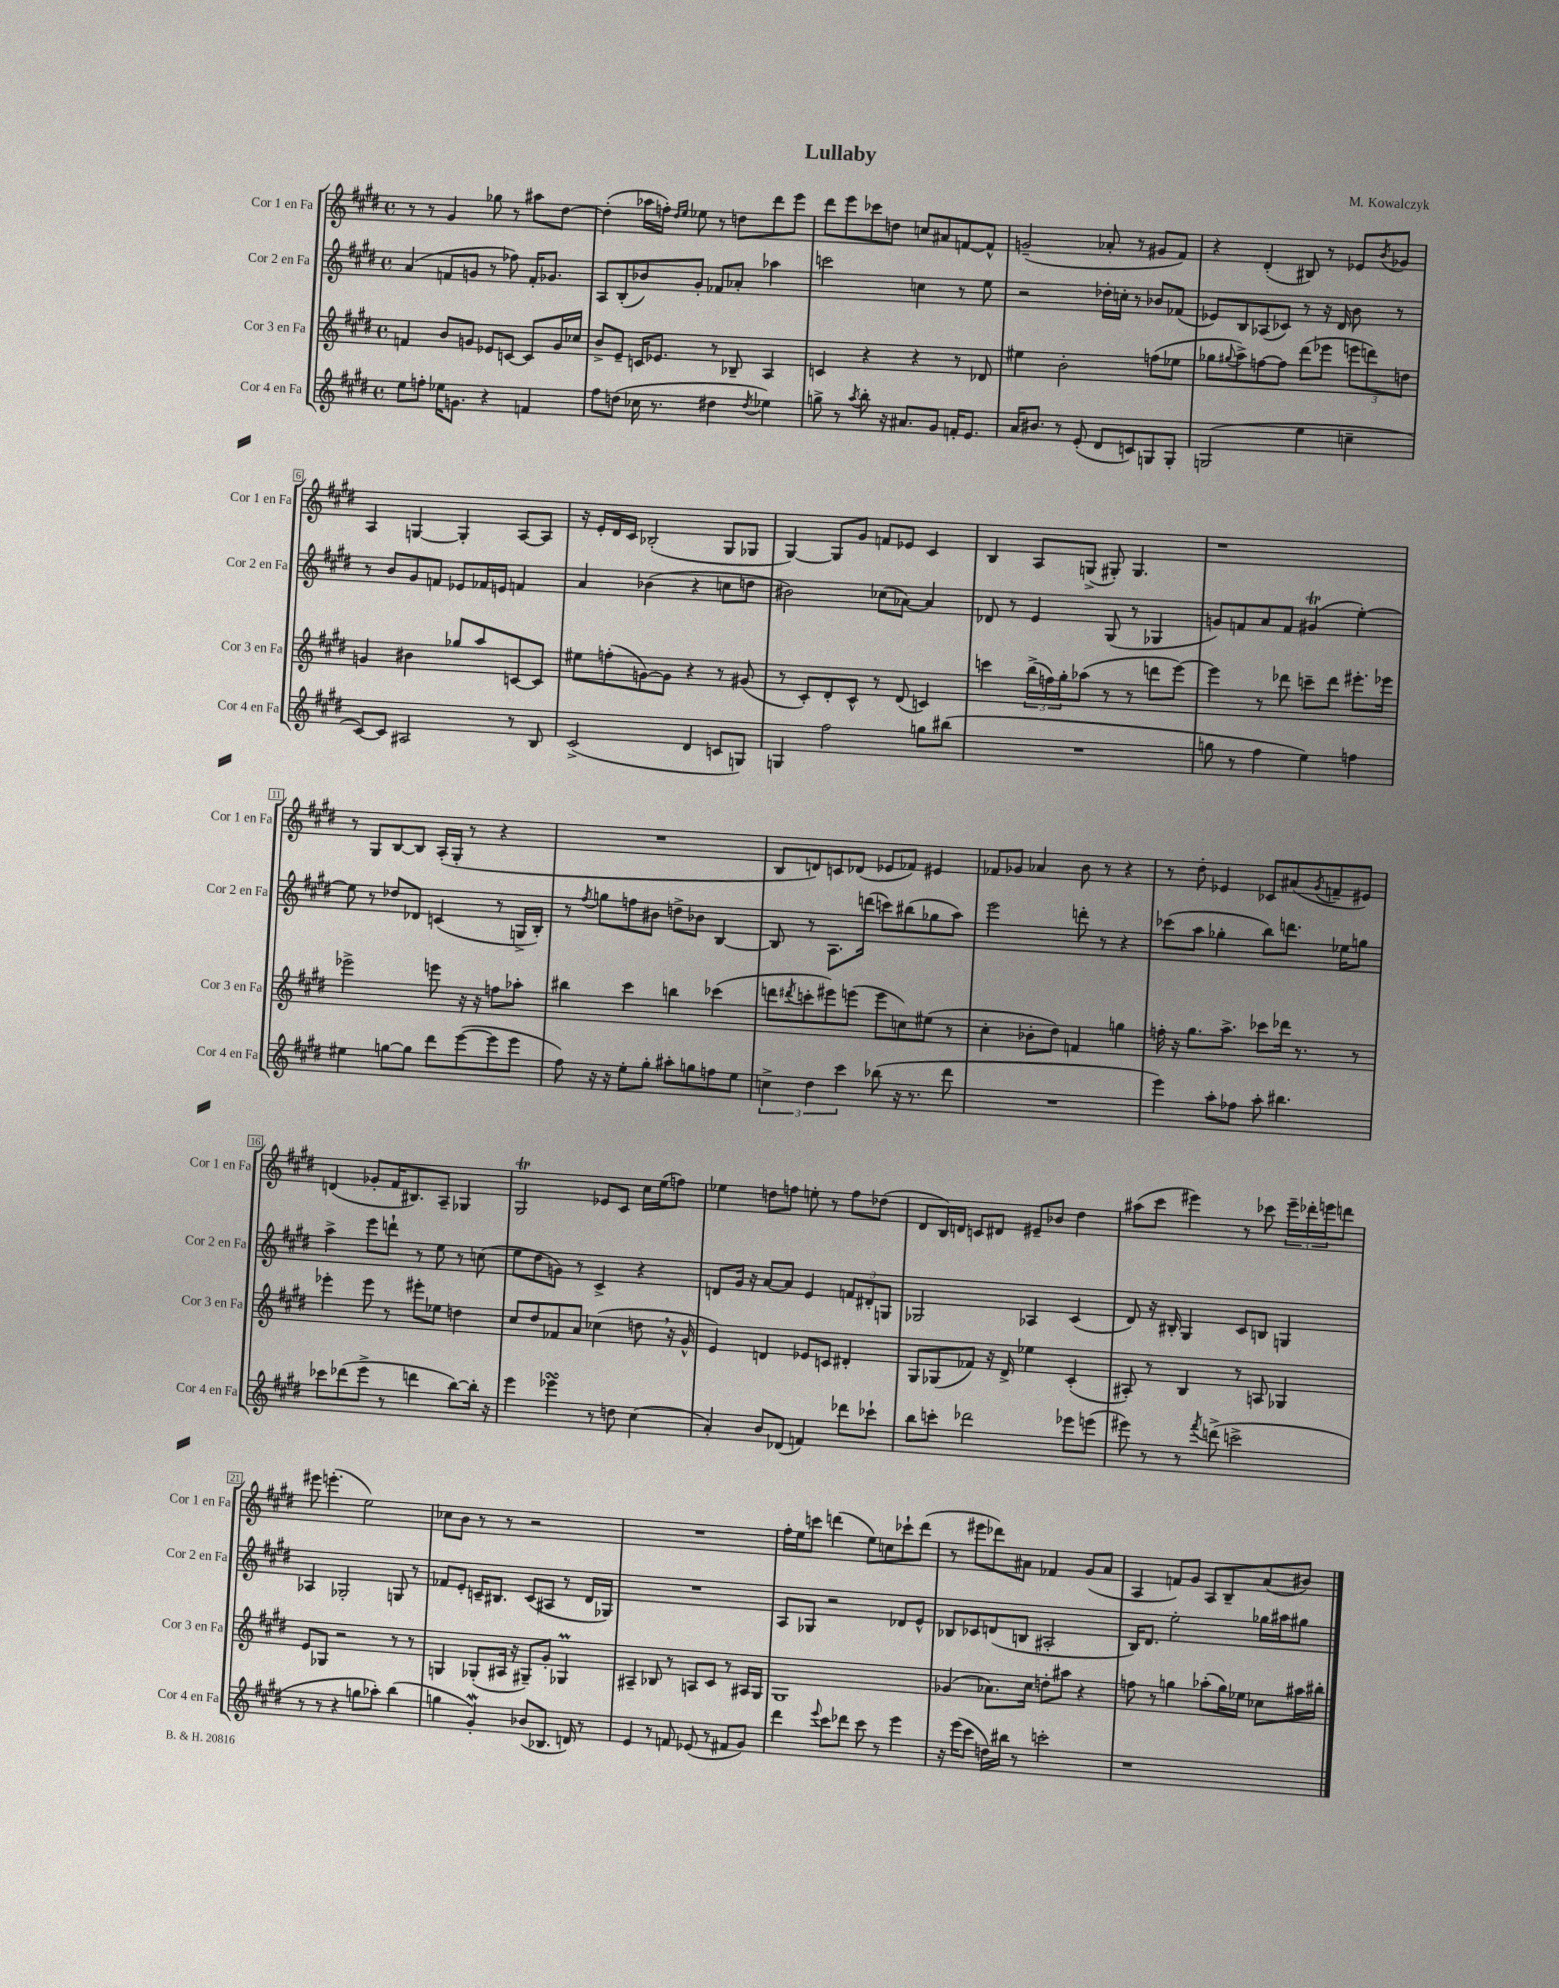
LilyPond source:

\header { title = "Lullaby" composer = "M. Kowalczyk" }
<<
\new StaffGroup <<
\new Staff = "s0" \with { instrumentName = "Cor 1 en Fa" shortInstrumentName = "Cor 1 en Fa" } {
    \clef treble \key e \major \defaultTimeSignature \time 4/4
    r8 r8 gis'4 ges''8 r8 ais''8 dis''8~ |
    dis''4-.( aes''16 f''16-.) \grace { dis''16 e''16 } ees''8 r8 d''8 dis'''8 e'''8 |
    dis'''8 e'''8 ces'''8 d''8 c''8 ais'8 f'8~ f'8-^ |
    g'2--( aes'8-. r8 gis'8 fis'8) |
    r4 dis'4-.( bis8) r8 ees'8 \acciaccatura { b'8 } ges'8 |
    a4 g4~ g4-. a8~ a8 |
    r16 e'16-. dis'16 cis'16 bes2-.( gis8 ges8 |
    gis4~) gis8 gis'8 f'8 ees'8 cis'4 |
    b4 a8 g8->( gis8-.) gis4. |
    r1 |
    r8 gis8 b8~ b8 a16-.( gis16-. r8 r4 |
    R1 |
    b8 d'8) c'8 des'8( ees'8 fes'8) eis'4 |
    fes'8 ges'8 aes'4 b'8 r8 r4 |
    r8 dis''8-. ees'4 ces'8 ais'8( \acciaccatura { gis'8 } f'8-- eis'8) |
    d'4( ges'8-. fis'16 bis8.) a8-- ges4 |
    gis2\trill ees'8 cis'8 cis''16 e''16( f''8) |
    ees''4 d''8 f''8 e''8-. r8 f''8 des''8( |
    dis'8 b16) d'16 c'8 dis'8 eis'8-- bes'8 dis''4 |
    ais''8( cis'''8 eis'''4) r8 ces'''8 \tuplet 3/2 { eis'''16-- des'''16-. e'''16 } d'''8 |
    eis'''8 e'''4.-.( e''2) |
    ces''8 b'8 r8 r8 r2 |
    R1 |
    fis''16-. e''16 c'''8 d'''4( e''8) c''8 ces'''8-! d'''8( |
    r8 eis'''8 des'''8) ais'8 fes'4 gis'8( ais'8 |
    a4 f'8) gis'8 a8 b8-- a'8( bis'8) \bar "|." |
}
\new Staff = "s1" \with { instrumentName = "Cor 2 en Fa" shortInstrumentName = "Cor 2 en Fa" } {
    \clef treble \key e \major \defaultTimeSignature \time 4/4
    a'4( f'8 g'8 r8 fes''8) f'16-. ges'8. |
    a8 b8-.( bes'8) gis'8-. fes'8 aes'8-. aes''4 |
    c'''2 c''4 r8 e''8 |
    r2 des''16-. c''16-. r8 bes'8 fes'8( |
    ees'8) b8 aes8( ces'8) r8 r16 dis'16 b'8 r8 |
    r8 b'8 gis'8 f'8 ees'8 fes'16 e'16 f'4 |
    a'4 bes'4( r4 c''8 d''8 |
    bis'2) ces''8( aes'8~) aes'4 |
    des'8 r8 e'4 gis8( r8 ges4 |
    g'8) f'8 a'8 f'8 gis'4\trill( e''4~-.) |
    e''8 r8 des''8 des'8 c'4( r8 g16-> b16-.) |
    r8 \acciaccatura { fis''8 } g''8 f''8 bis'8 d''8-> bes'8 b4~ |
    b8 r8 a8. d'''16( c'''8) bis''8( ges''8 a''8) |
    e'''2 d'''8-. r8 r4 |
    ces'''8( a''8 ges''4-. b''8) d'''8. ees''16 g''8 |
    a''4-> e'''8 d'''8-! r8 e''8 r8 c''8( |
    e''8 dis''8 g'8) r8 cis'4-> r4 |
    d'8 gis'16 r16 a'8~ a'8 e'4 \tuplet 3/2 { f'8 dis'8-. g8 } |
    ges2 aes4 cis'4( |
    dis'8) r16 bis16-. gis4 cis'8 b8 g4 |
    aes4 ges2-. g8 r8 |
    fes'8 e'8-. c'16-- bis8. c'8( ais8 r8 dis'16 ges16) |
    R1 |
    a8 ges8 r2 des'8 e'8-^ |
    bes8 ces'8 d'8( b8 ais2-. |
    b16) dis'8. e''2-. ges''16 ais''16 gis''8 \bar "|." |
}
\new Staff = "s2" \with { instrumentName = "Cor 3 en Fa" shortInstrumentName = "Cor 3 en Fa" } {
    \clef treble \key e \major \defaultTimeSignature \time 4/4
    f'4 b'8 g'8 ees'8 c'8~ c'8 g'16 ces''16 |
    b'8-> e'8-- c'16 ees'8. r8 bes8-- a4 |
    c'4 r4 r4 r8 des'8 |
    eis''4 b'2-. f''8( ees''8 |
    ges''8 \appoggiatura { gis''8 } a''8->) f''8~ f''8 dis'''8( ees'''8 \tuplet 3/2 { e'''8 d'''8) d''8 } |
    g'4 bis'4 ges''8 a''8 c'8~ c'8 |
    eis''8 f''8-.( g'8~) g'8 r4 r8 gis'8( |
    r8 cis'8-.) dis'8-. cis'8-^ r8 dis'8( c'4) |
    c'''4 \tuplet 3/2 { b''16->( f''16) gis''16-. } aes''8( r8 r8 d'''8 e'''8~) |
    e'''4 r8 des'''8 c'''8-- des'''8 eis'''8.-. ees'''16 |
    ees'''2-> e'''8 r16 r16 f''8 aes''8-. |
    bis''4 cis'''4 b''4 ces'''4( |
    d'''8 \acciaccatura { dis'''8 } c'''8-. eis'''8) e'''8( e'''8 c''8) eis''8( r8 |
    cis''4-. bes'8-. dis''8) f'4 g''4 |
    f''16-. r16 gis''8. a''8.-> ces'''8 des'''16 r8. r8 |
    ees'''4-. ees'''8 r8 eis'''8-. ees''8 d''4 |
    cis''8 dis''8 fes'8 a'8 ces''4( d''8 \breathe r16 gis'16-^ |
    e'4) d'4 ees'8 c'8 dis'4-. |
    gis8 ges8( fes'8) r16 dis'16-> ees''4 cis'4-.( |
    ais8-.) r8 b4 r8 a8 ges4 |
    e'8 ges8 r2 r8 r8 |
    g4 ges8-.( ais16 r16 gis8--) gis'8-. ges4\prall |
    ais4-- bes8 r8 a8 cis'8 r8 ais16 gis16 |
    gis1 |
    ges'4( aes'8.) cis''16 d''8-. ais''8 r4 |
    f''8 r8 g''4 aes''8-.( g''16) ees''16 ces''8 ais''16 bis''16-. \bar "|." |
}
\new Staff = "s3" \with { instrumentName = "Cor 4 en Fa" shortInstrumentName = "Cor 4 en Fa" } {
    \clef treble \key e \major \defaultTimeSignature \time 4/4
    e''8 f''8-. ees''16 g'8. r4 f'4 |
    fis''8 d''8( ces''16 r8. dis''4 \acciaccatura { dis''8 } ees''4) |
    g''8-> r8 \acciaccatura { a''8 } b''8-. r16 ais'8. gis'8 f'16-. e'8. |
    a'16 bis'8. r8 e'8-.( dis'8 c'8) g8 g8-. |
    g2( e''4 c''4-- |
    cis'8~) cis'8 ais2 r8 b8 |
    cis'2->( dis'4 c'8 g8) |
    g4 fis''2 g''8 bis''8( |
    R1 |
    g''8 r8 fis''4 e''4) f''4 |
    eis''4 g''8~ g''8 dis'''8 e'''8~( e'''8 e'''8 |
    fis''8) r16 r16 e''8-. gis''8-. ais''8-. g''8 f''8 e''8 |
    \tuplet 3/2 { c''4-> dis''4 cis'''4 } bes''8( r16 r8. dis'''8 |
    R1 |
    e'''4) a''8-. fes''8 a''8-. bis''4. |
    ces'''8 des'''8( e'''8-> r8 d'''4 b''8~) b''16-. r16 |
    e'''4 ees'''4\turn r8 d''8 cis''4( |
    a'4-.) b'8 des'8( f'4) des'''8 ces'''8-! |
    b''8 c'''8-. des'''2 ees'''8 e'''8( |
    eis'''8) r8 r8 \acciaccatura { fis'''8 } d'''8->( c'''2-> |
    r8 r8 r4 g''8 aes''8-.) b''4( |
    g''4 gis'4-.\mordent) bes'8( bes8. d'16) r8 |
    e'4 r8 f'8 ees'8( r8 fis'8 gis'8) |
    dis'''4 \appoggiatura { e'''8 } cis'''8 des'''8 cis'''8 r8 e'''4 |
    r16 e'''16( cis'''8 d''16) bis''16 r8 c'''2-. |
    r1 \bar "|." |
}
>>
>>
\layout { \context { \Score \override BarNumber.stencil = #(make-stencil-boxer 0.1 0.3 ly:text-interface::print) } }
